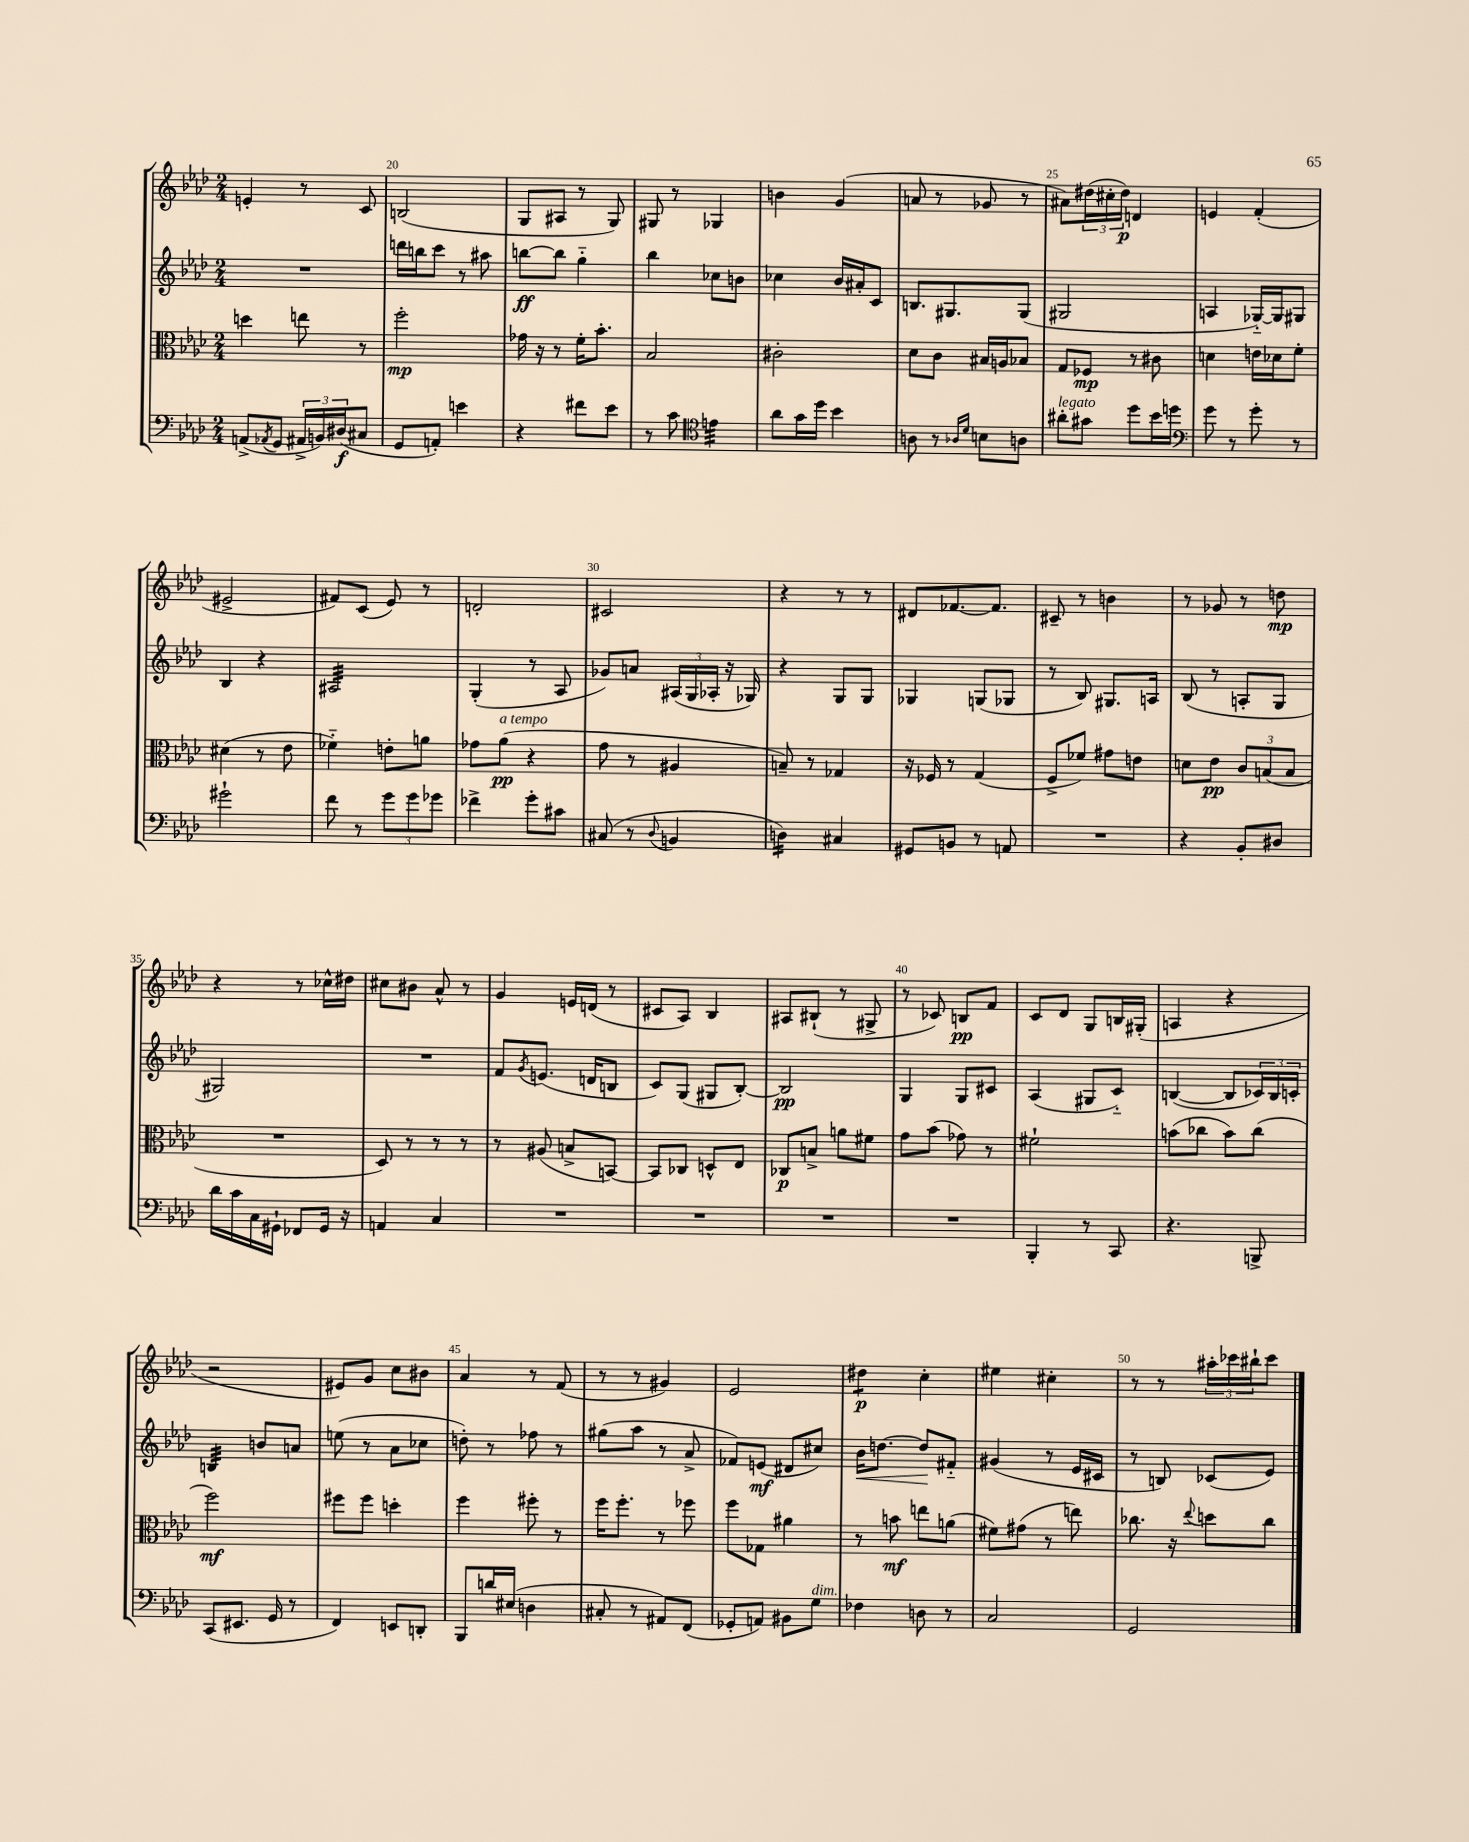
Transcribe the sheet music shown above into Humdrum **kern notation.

**kern	**kern	**kern	**kern
*staff4	*staff3	*staff2	*staff1
*clefF4	*clefC3	*clefG2	*clefG2
*k[b-e-a-d-]	*k[b-e-a-d-]	*k[b-e-a-d-]	*k[b-e-a-d-]
*M2/4	*M2/4	*M2/4	*M2/4
(8AA^	4dd	2r	4e'
8qAA-	.	.	.
8GG	.	.	.
24AA#^	8ee	.	8r
24BB)	.	.	.
(24D#	.	.	.
8C#	8r	.	8c
=	=	=	=
8GG	2ff'	16ddd	(2B
.	.	16bb	.
8AA')	.	8ccc	.
4e	.	8r	.
.	.	8aa#	.
=	=	=	=
4r	16g-	[8bb	8G
.	16r	.	.
.	8r	8bb]	8A#
8f#	16f'	4gg'~	8r
.	8.b-'	.	.
8e-	.	.	8G)
=	=	=	=
8r	2B-	4bb-	8G#
8c	.	.	8r
*clefC4	*	*	*
4e	.	8cc-	4G-
.	.	8b	.
=	=	=	=
8a-	2c#'	4cc-	4b
16g	.	.	.
16dd-	.	.	.
4b-	.	16b-	(4g
.	.	16a#'	.
.	.	8c	.
=	=	=	=
8A	8d-	8.B	8a
8r	8c	.	8r
.	.	8.G#	.
16qqA-	.	.	.
16qqd-	.	.	.
8B	16B#	.	8g-
.	16A	.	.
8A	8B-	(8G#	8r
=	=	=	=
8a#'	8G	2G#	8a#)
8g#	8F-	.	(24dd#
.	.	.	24cc#'
.	.	.	24dd#)
8dd-	8r	.	4d
16b-	8c#	.	.
16dd	.	.	.
=	=	=	=
*clefF4	*	*	*
8g	4d	4A	4e
8r	.	.	.
8g'	16e	[16G-'~)	(4f'
.	16d-	16G-]	.
8r	8f'	8G#	.
=	=	=	=
2g#`	(4d#	4B-	2e#^
.	8r	4r	.
.	8e-	.	.
=	=	=	=
8f	4f-'~)	2A#	8f#)
8r	.	.	(8c
12g	8e'	.	8e-)
12g	.	.	.
.	8a	.	8r
12g-	.	.	.
=	=	=	=
4f-^	8g-	(4G'	2d'
.	(8a-	.	.
8g'	4r	8r	.
8c#	.	8A-	.
=	=	=	=
(8C#	8g	8g-)	2c#
8r	8r	8a	.
8qqD-	.	.	.
4BB	4A#	(24A#	.
.	.	24G	.
.	.	24A-'	.
.	.	16r	.
.	.	16G-)	.
=	=	=	=
4D)	8B~)	4r	4r
.	8r	.	.
4C#	4G-	8G	8r
.	.	8G	8r
=	=	=	=
8GG#	16r	4G-	8d#
.	16F-	.	.
8BB	8r	.	[8.f-
8r	(4G	(8G	.
.	.	.	8.f-]
8AA	.	8G-	.
=	=	=	=
2r	8F^	8r	8c#~
.	8f-)	8B-)	8r
.	8g#	8.G#	4b
.	8e	.	.
.	.	16A	.
=	=	=	=
4r	8d	(8B-	8r
.	8e-	8r	8g-
8BB-'	12c	8A'	8r
.	(12B	.	.
8D#	.	8G	8dd
.	12B	.	.
=	=	=	=
16d-	2r	2G#)	4r
16c	.	.	.
16C	.	.	.
16GG#`	.	.	.
8FF-	.	.	8r
16GG#	.	.	16cc-^^
16r	.	.	16dd#
=	=	=	=
4AA	8D-)	2r	8cc#
.	8r	.	8b#
4C	8r	.	8a-^^
.	8r	.	8r
=	=	=	=
2r	8r	8f	4g
.	.	8qg	.
.	(8A#	(8.e	.
.	8B^	.	16e
.	.	16d	(16d
.	[8BB)	8B	8r
=	=	=	=
2r	8BB]	8c)	8c#
.	8C-	(8G	8A-)
.	8D^^	8G#	4B-
.	8E-	[8B-')	.
=	=	=	=
2r	8C-	2B-]	8A#
.	8B^	.	(8B#`
.	8a	.	8r
.	8f#	.	8G#^
=	=	=	=
2r	8g	4G	8r
.	(8b-	.	8c-)
.	8g-)	8G	8B
.	8r	8c#	8f
=	=	=	=
4BBB-'	2f#`	(4A-	8c
.	.	.	8d-
8r	.	8G#	8G
8CC	.	8c'~)	16B
.	.	.	(16G#'
=	=	=	=
4.r	(8b	([4B	4A
.	8cc-	.	.
.	8b)	8B]	4r
8BBB^	(8cc-	24c-)	.
.	.	24B	.
.	.	24c'	.
=	=	=	=
(8CC	2ff)	4B	2r
8.EE#	.	.	.
.	.	8b	.
16GG	.	.	.
8r	.	8a	.
=	=	=	=
4FF)	8ff#	(8ee	8e#)
.	8ff#	8r	8g
8EE	4dd'	8a-	8cc
8DD'	.	8cc-	8b#
=	=	=	=
8BBB-	4ff	8dd')	4a-
16d	.	8r	.
(16E#	.	.	.
4D	8ff#'	8ff-	8r
.	8r	8r	(8f
=	=	=	=
8C#'	16ff	(8gg#	8r
.	8.ff'	.	.
8r	.	8aa-	8r
8AA#)	8r	8r	4g#)
(8FF	8ff-	8a-^	.
=	=	=	=
8GG-'	8ff	8f-)	2e-
8AA)	8G-	(8e	.
8BB#	4a#	8d#	.
8G	.	8cc#)	.
=	=	=	=
4F-	8r	16b-	4dd#
.	.	[8.dd	.
.	8b	.	.
8D	8ee	8dd]	4cc'
8r	(8a	8f#'~	.
=	=	=	=
2C	8f#)	(4g#	4ee#
.	(8g#	.	.
.	8r	8r	4cc#'
.	8ee)	16e-	.
.	.	16c#	.
=	=	=	=
2GG	8.cc-	8r	8r
.	.	8B)	8r
.	16r	.	.
.	8qqee-	.	.
.	8dd	(8c-	24aa#'
.	.	.	24ccc-
.	.	.	24bb#`
.	8cc-	8e-)	8ccc-
==	==	==	==
*-	*-	*-	*-
